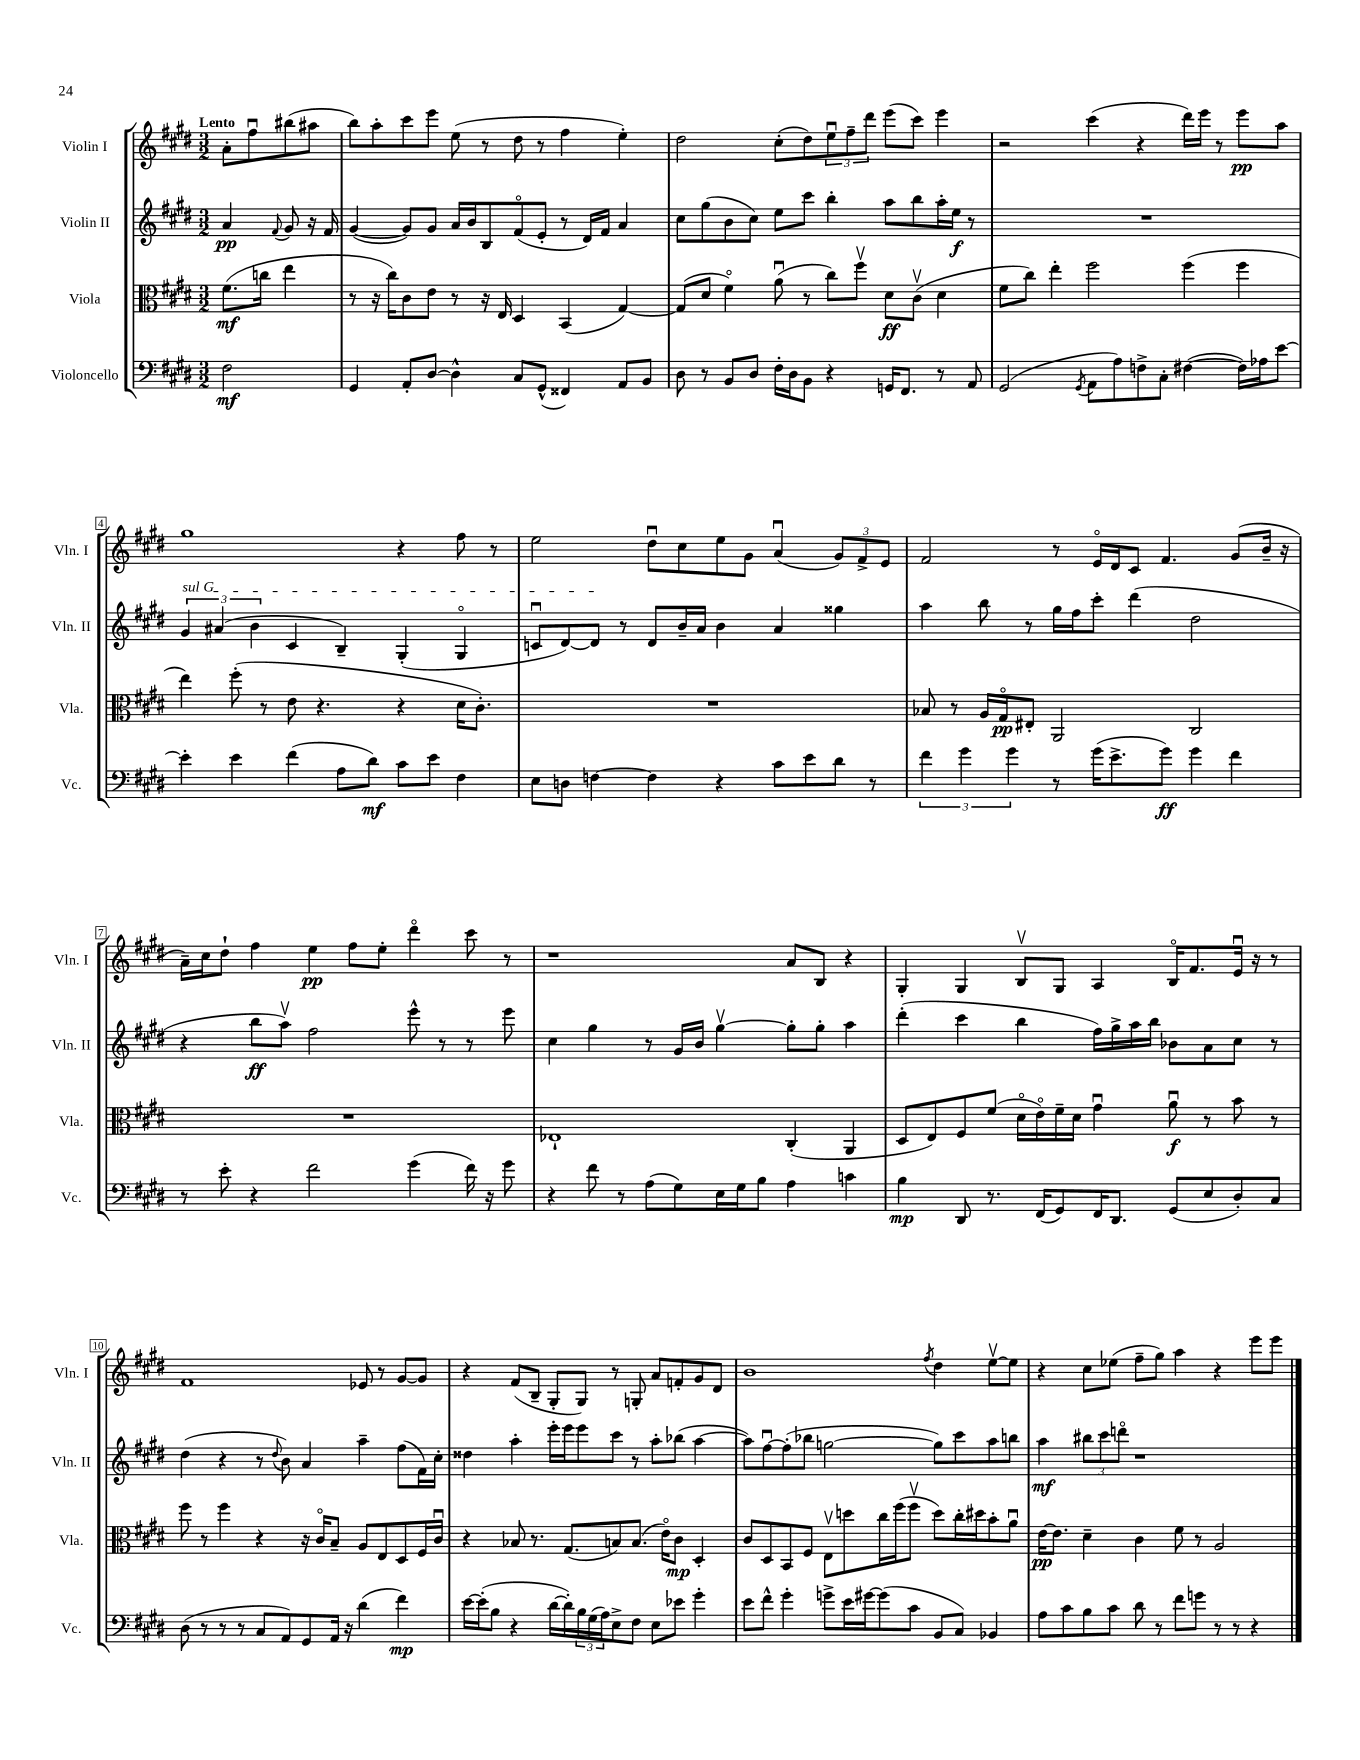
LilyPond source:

<<
\new StaffGroup <<
\new Staff = "s0" \with { instrumentName = "Violin I" shortInstrumentName = "Vln. I" } {
    \clef treble \key e \major \numericTimeSignature \time 3/2 \partial 2 \tempo "Lento"
    a'8-. fis''8\downbow bis''8( ais''8 |
    b''8) a''8-. cis'''8 e'''8 e''8( r8 dis''8 r8 fis''4 e''4-.) |
    dis''2 cis''8-.( dis''8) \tuplet 3/2 { e''8\downbow fis''8-- dis'''8 } e'''8( cis'''8) e'''4 |
    r2 cis'''4( r4 dis'''16) e'''16 r8 e'''8\pp a''8 |
    gis''1 r4 fis''8 r8 |
    e''2 dis''8\downbow cis''8 e''8 gis'8 a'4\downbow( \tuplet 3/2 { gis'8) fis'8-> e'8 } |
    fis'2 r8 e'16\flageolet dis'16 cis'8 fis'4. gis'8( b'16-- r16 |
    a'16--) cis''16 dis''8-! fis''4 e''4\pp fis''8 e''8-. dis'''4\flageolet cis'''8 r8 |
    r1 a'8 b8 r4 |
    gis4-. gis4 b8\upbow gis8 a4 b16\flageolet fis'8. e'16\downbow r16 r8 |
    fis'1 ees'8 r8 gis'8~ gis'8 |
    r4 fis'8( b8-- gis8-. gis8) r8 g8-. a'8 f'8-. gis'8 dis'8 |
    b'1 \acciaccatura { fis''8 } dis''4 e''8~\upbow e''8 |
    r4 cis''8 ees''8( fis''8-- gis''8) a''4 r4 e'''8 e'''8 \bar "|." |
}
\new Staff = "s1" \with { instrumentName = "Violin II" shortInstrumentName = "Vln. II" } {
    \clef treble \key e \major \numericTimeSignature \time 3/2 \partial 2
    a'4\pp \appoggiatura { fis'8 } gis'8 r16 fis'16 |
    gis'4~( gis'8) gis'8 a'16 b'16 b8 fis'8\flageolet( e'8-. r8 dis'16) fis'16 a'4 |
    cis''8 gis''8( b'8 cis''8) e''8 cis'''8 b''4-. a''8 b''8 a''16-. e''16\f r8 |
    R1. |
    \tuplet 3/2 { \once \override TextSpanner.bound-details.left.text = \markup { \italic "sul G" } gis'4\startTextSpan ais'4( b'4 } cis'4 b4--) gis4-.( gis4\flageolet |
    c'8\downbow dis'8~) dis'8\stopTextSpan r8 dis'8 b'16-- a'16 b'4 a'4 gisis''4 |
    a''4 b''8 r8 gis''16 fis''16 cis'''8-. dis'''4( dis''2 |
    r4 b''8\ff a''8\upbow) fis''2 e'''8-^ r8 r8 e'''8 |
    cis''4 gis''4 r8 gis'16 b'16 gis''4~\upbow gis''8-. gis''8-. a''4 |
    dis'''4-.( cis'''4 b''4 fis''16) gis''16-> a''16 b''16 bes'8 a'8 cis''8 r8 |
    dis''4( r4 r8 \appoggiatura { dis''8 } b'8) a'4 a''4-- fis''8( fis'16) cis''16-. |
    disis''4 a''4-. e'''16-. e'''16 e'''8 cis'''8 r8 a''8-. bes''8( a''4~ |
    a''8) fis''8~\downbow fis''8-.( bes''8 g''2~ g''8) cis'''8 a''8 b''8 |
    a''4\mf \tuplet 3/2 { bis''8 cis'''8 d'''8\flageolet } r1 \bar "|." |
}
\new Staff = "s2" \with { instrumentName = "Viola" shortInstrumentName = "Vla." } {
    \clef alto \key e \major \numericTimeSignature \time 3/2 \partial 2
    fis'8.\mf( c''16 e''4 |
    r8 r16 cis''16) cis'8 e'8 r8 r16 e16 dis4 b,4( gis4~) |
    gis8( dis'8 fis'4\flageolet) a'8\downbow( r8 cis''8) fis''8\upbow dis'8\ff cis'8\upbow( dis'4 |
    fis'8 cis''8) e''4-. fis''2 fis''4( fis''4 |
    e''4) fis''8-.( r8 e'8 r4. r4 dis'16 cis'8.-.) |
    R1. |
    bes8 r8 a16 gis16\flageolet\pp eis8-. a,2 cis2 |
    R1. |
    ees1-! cis4-.( a,4 |
    dis8 e8) fis8 fis'8( dis'16\flageolet e'16\flageolet) fis'16-- dis'16 gis'4\downbow a'8\downbow\f r8 b'8 r8 |
    fis''8 r8 fis''4 r4 r16 cis'16\flageolet b8-- a8 e8 dis8 fis16 cis'16\downbow |
    r4 bes8 r8. gis8.( b8) b8.( e'16\flageolet) cis'8\mp dis4-. |
    cis'8 dis8 b,8 fis8 e8\upbow d''8 cis''16 fis''16( fis''8\upbow d''8) cis''16-. dis''16 b'8-. a'8\downbow |
    e'16~\pp e'8. dis'4-- cis'4 fis'8 r8 a2 \bar "|." |
}
\new Staff = "s3" \with { instrumentName = "Violoncello" shortInstrumentName = "Vc." } {
    \clef bass \key e \major \numericTimeSignature \time 3/2 \partial 2
    fis2\mf |
    gis,4 a,8-. dis8~ dis4-^ cis8 gis,8-^( fisis,4) a,8 b,8 |
    dis8 r8 b,8 dis8 fis16-. dis16 b,8 r4 g,16 fis,8. r8 a,8 |
    gis,2( \acciaccatura { gis,8 } a,8 a8) f8-> cis8-. fis4~( fis16) aes16 e'8~ |
    e'4-. e'4 fis'4( a8 dis'8\mf) cis'8 e'8 fis4 |
    e8 d8 f4~ f4 r4 cis'8 e'8 dis'8 r8 |
    \tuplet 3/2 { fis'4 gis'4 gis'4 } r8 gis'16( e'8.-> gis'8\ff) gis'4 fis'4 |
    r8 e'8-. r4 fis'2 gis'4( fis'16) r16 gis'8 |
    r4 fis'8 r8 a8( gis8) e16 gis16 b8 a4 c'4 |
    b4\mp dis,8 r8. fis,16( gis,8) fis,16 dis,8. gis,8( e8 dis8-.) cis8 |
    dis8( r8 r8 r8 cis8 a,8) gis,8 a,16 r16 dis'4( fis'4\mp) |
    e'16~ e'16-.( b8 r4 dis'16~ dis'16-.) \tuplet 3/2 { b16 gis16( a16) } e8-> fis8 e8 ees'8 gis'4-. |
    e'8 fis'8-^ gis'4-. g'8-> e'16 gis'16~ gis'8( cis'8 b,8 cis8) bes,4 |
    a8 cis'8 b8 cis'8 dis'8 r8 fis'8 g'8 r8 r8 r4 \bar "|." |
}
>>
>>
\layout { \context { \Score \override BarNumber.stencil = #(make-stencil-boxer 0.1 0.3 ly:text-interface::print) } }
